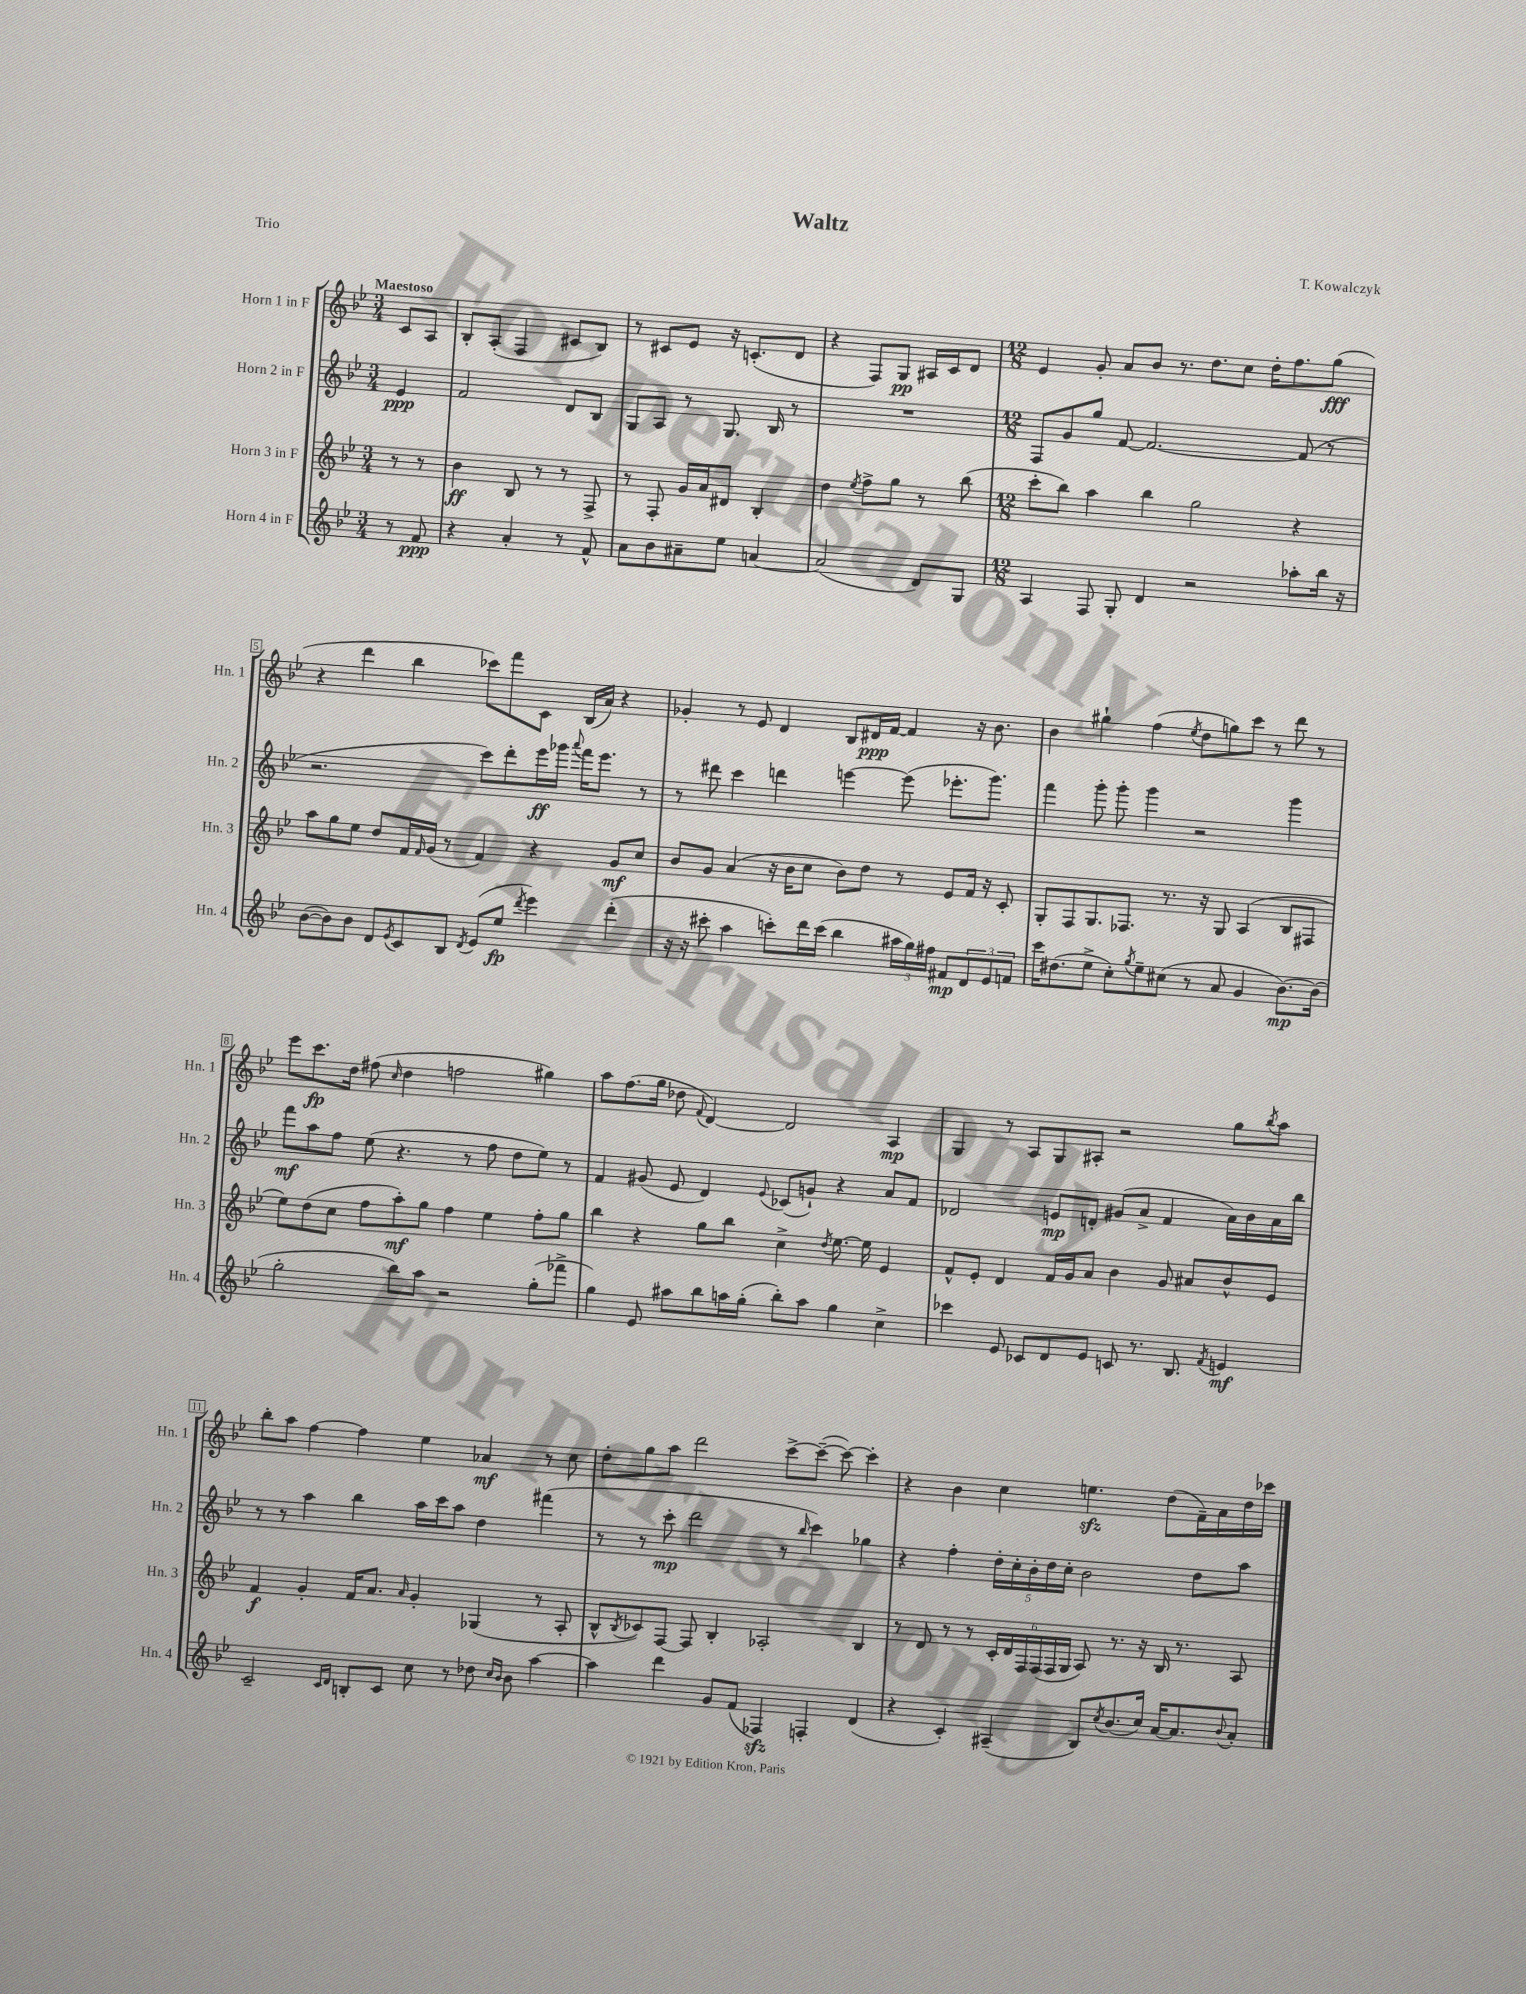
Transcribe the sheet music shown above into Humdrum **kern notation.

**kern	**dynam	**kern	**dynam	**kern	**dynam	**kern	**dynam
*part4	*part4	*part3	*part3	*part2	*part2	*part1	*part1
*staff4	*staff4	*staff3	*staff3	*staff2	*staff2	*staff1	*staff1
*I"Horn 4 in F	*	*I"Horn 3 in F	*	*I"Horn 2 in F	*	*I"Horn 1 in F	*
*I'Hn. 4	*	*I'Hn. 3	*	*I'Hn. 2	*	*I'Hn. 1	*
*clefG2	*	*clefG2	*	*clefG2	*	*clefG2	*
*k[b-e-]	*	*k[b-e-]	*	*k[b-e-]	*	*k[b-e-]	*
*M3/4	*	*M3/4	*	*M3/4	*	*M3/4	*
=	=	=	=	=	=	=	=
!	!	!	!	!	!	!LO:TX:a:B:t=Maestoso	!
8r	.	8r	.	4e-/	ppp	8c/L	.
8f/	ppp	8r	.	.	.	8A/J	.
=1	=1	=1	=1	=1	=1	=1	=1
4r	.	4b-\	ff	2f/	.	8B-'/L	.
.	.	.	.	.	.	(8A'/J	.
4a'/	.	8B-/	.	.	.	4F/	.
.	.	8r	.	.	.	.	.
8r	.	8r	.	8d/L	.	8c#X/L	.
8f^^/	.	8F^/	.	8B-/J	.	8B-/J)	.
=2	=2	=2	=2	=2	=2	=2	=2
8a\L	.	8r	.	8G/L	.	8r	.
8b-\	.	8F'/	.	8A/J	.	8c#X/L	.
8a#X~\	.	16g/LL	.	8r	.	8e-/J	.
.	.	16a/J	.	.	.	.	.
8ee-\J	.	8d#X/J	.	8.G/	.	16r	.
.	.	.	.	.	.	(8.cn'/L	.
[4an/	.	4B-'/	.	.	.	.	.
.	.	.	.	16B-/	.	.	.
.	.	.	.	8r	.	8d/J	.
=3	=3	=3	=3	=3	=3	=3	=3
(2a/]	.	4dd\	.	2.r	.	4r	.
.	.	8qee-/	.	.	.	.	.
.	.	8ff^\L	.	.	.	8F/L)	.
.	.	8gg\J	.	.	.	8G/J	pp
8d/L)	.	8r	.	.	.	16A#X/LL	.
.	.	.	.	.	.	16c/J	.
8G/J	.	(8bb-\	.	.	.	8d/J	.
=4	=4	=4	=4	=4	=4	=4	=4
*M12/8	*	*M12/8	*	*M12/8	*	*M12/8	*
4A/	.	8ccc'\L	.	8F/L	.	4e-/	.
.	.	8bb-\J)	.	8g/	.	.	.
8F/	.	4aa\	.	8gg/J	.	8g'/	.
8G'/	.	.	.	[8f/	.	8a/L	.
4d/	.	4bb-\	.	2.f/_	.	8b-/J	.
.	.	.	.	.	.	8.r	.
2r	.	2gg\	.	.	.	.	.
.	.	.	.	.	.	8.dd\L	.
.	.	.	.	.	.	8cc\J	.
.	.	.	.	.	.	16dd'\KL	.
.	.	.	.	.	.	8.ff\	.
8aa-X'\L	.	4r	.	(8f/]	.	.	.
16bb-\Jk	.	.	.	8r	.	(8gg\J	fff
16r	.	.	.	.	.	.	.
!!LO:LB:g=z
=5	=5	=5	=5	=5	=5	=5	=5
([8b-\L	.	8aa\L	.	2.r	.	4r	.
8b-\])	.	8gg\	.	.	.	.	.
8b-\J	.	8ee-\J	.	.	.	4ddd\	.
8d/L	.	8dd/L	.	.	.	.	.
8qe-/	.	.	.	.	.	.	.
8c/	.	16f/L	.	.	.	4bb-\	.
.	.	16qqf/	.	.	.	.	.
.	.	(16g/JJ	.	.	.	.	.
8B-/J	.	8r	.	.	.	.	.
8qd/	.	.	.	.	.	.	.
(8e-/L	.	4f/)	.	8ccc\L)	.	8ccc-X\L)	.
8ee-/J	fp	.	.	8ddd'\	.	8fff\	.
8qddd/	.	.	.	.	.	.	.
4eee-\)	.	4r	.	16eee-\L	ff	8c\J	.
.	.	.	.	16ggg-X\JJ	.	.	.
.	.	.	.	8qqaaa/	.	.	.
.	.	.	.	16fff\KL	.	(16B-/LL	.
.	.	.	.	8.eee-\J	.	16a/JJ)	.
(4ddd'\	.	8g/L	mf	.	.	4r	.
.	.	8cc/J	.	8r	.	.	.
=6	=6	=6	=6	=6	=6	=6	=6
16r	.	8b-/L	.	8r	.	4g-X'/	.
16r	.	.	.	.	.	.	.
8ccc#X'\	.	8g/J	.	8ddd#X\	.	.	.
4aa\	.	(4a/	.	4ccc\	.	8r	.
.	.	.	.	.	.	8e-/	.
8cccn'\L)	.	16r	.	4dddn\	.	4d/	.
.	.	16b-\KL	.	.	.	.	.
16ddd\L	.	8cc\J	.	.	.	.	.
(16ccc\JJ	.	.	.	.	.	.	.
4bb-\	.	8b-\L)	.	[4eeen\	.	8B-/L	.
.	.	8dd\J	.	.	.	16d#X/L	ppp
.	.	.	.	.	.	[16f/JJ	.
24aa#X\LL	.	8r	.	(8eee\]	.	4f/]	.
24gg\)	.	.	.	.	.	.	.
24ff#X\JJ	.	.	.	.	.	.	.
8f#X/L	mp	8e-/L	.	8.eee-X'\L	.	.	.
12d/	.	16f/Jk	.	.	.	16r	.
.	.	16r	.	8.ggg\J)	.	8.b-\	.
12e-/	.	.	.	.	.	.	.
.	.	8c'/	.	.	.	.	.
12fn/J	.	.	.	.	.	.	.
=7	=7	=7	=7	=7	=7	=7	=7
16ccc\KL	.	8G'/L	.	4fff\	.	4b-\	.
(8.dd#X\	.	.	.	.	.	.	.
.	.	8F/	.	.	.	.	.
8ee-^\J	.	8.G/	.	8ggg'\	.	4gg#X`\	.
8cc'\L)	.	.	.	8ggg'\	.	.	.
.	.	8.F-X/J	.	.	.	.	.
8qgg/	.	.	.	.	.	.	.
8ee-~\	.	.	.	4ggg\	.	(4ff\	.
(8cc#X\J	.	8.r	.	.	.	.	.
.	.	.	.	.	.	8qee-/	.
8r	.	.	.	2r	.	8dd\L	.
.	.	16r	.	.	.	.	.
8a/	.	8G/	.	.	.	8ggn\)	.
4g/	.	(4A/	.	.	.	8ccc\J	.
.	.	.	.	.	.	8r	.
[8.b-\L)	mp	8B-/L	.	4ggg\	.	8ddd\	.
.	.	8F#X/J	.	.	.	8r	.
(16b-\Jk]	.	.	.	.	.	.	.
!!LO:LB:g=z
=8	=8	=8	=8	=8	=8	=8	=8
2gg'\	.	8ee-\L)	.	8fff\L	mf	8eee-\L	.
.	.	(8dd\	.	8aa\	.	8.ccc\	fp
.	.	8cc\J	.	8ff\J	.	.	.
.	.	.	.	.	.	16dd\Jk	.
.	.	8ff\L	.	(8ee-\	.	(8ff#X\	.
.	.	.	.	.	.	16qqcc/	.
8bb-\L)	.	8aa'\)	mf	4.r	.	4dd\	.
8aa\J	.	8gg\J	.	.	.	.	.
2r	.	4ff\	.	.	.	2ffn\	.
.	.	.	.	8r	.	.	.
.	.	4ee-\	.	8ff\	.	.	.
.	.	.	.	8dd\L	.	.	.
(8gg'\L	.	8ff'\L	.	8ee-\J)	.	4gg#X\)	.
8fff-X^\J	.	8gg\J	.	8r	.	.	.
=9	=9	=9	=9	=9	=9	=9	=9
4gg\)	.	4bb-\	.	4f/	.	8aa\L	.
.	.	.	.	.	.	(8.ff\	.
8e-/	.	4r	.	(8g#X/	.	.	.
.	.	.	.	.	.	16gg\Jk	.
8aa#X\L	.	.	.	8e-/	.	8dd-X\	.
.	.	.	.	.	.	8qqf/	.
8bb-\	.	8gg\L	.	4d/)	.	[4d/)	.
16aan\L	.	8bb-\J	.	.	.	.	.
(16gg'\JJ	.	.	.	.	.	.	.
.	.	.	.	8qqe-/	.	.	.
8bb-'\L)	.	4cc^\	.	(8c-X/L	.	2d/]	.
8aa\J	.	.	.	8gn`/J)	.	.	.
.	.	8qdd/	.	.	.	.	.
4gg\	.	[8.ee-\	.	4r	.	.	.
.	.	16ee-\]	.	.	.	.	.
4cc^\	.	4e-/	.	8a/L	.	4A/	mp
.	.	.	.	8f/J	.	.	.
=10	=10	=10	=10	=10	=10	=10	=10
4ccc-X\	.	8f^^/L	.	2d-X/	.	4G/	.
.	.	8e-'/J	.	.	.	.	.
8e-/	.	4d/	.	.	.	8r	.
8c-X/L	.	.	.	.	.	8A/L	.
8d/	.	16f/LL	.	8en/L	mp	8G/	.
.	.	16g/J	.	.	.	.	.
8e-/J	.	8a/J	.	8dn'/J	.	8A#X'/J	.
8cn/	.	4b-\	.	(8g#X/L	.	2r	.
8.r	.	.	.	8a^/J	.	.	.
.	.	8g/	.	4f/	.	.	.
8.B-/	.	.	.	.	.	.	.
.	.	8a#X/L	.	.	.	.	.
8qf/	.	.	.	.	.	.	.
4en/	mf	8b-^^/	.	16a\LL)	.	8gg\L	.
.	.	.	.	16b-\	.	.	.
.	.	.	.	.	.	8qbb-/	.
.	.	8e-/J	.	16a\	.	8aa\J	.
.	.	.	.	16bb-\JJ	.	.	.
!!LO:LB:g=z
=11	=11	=11	=11	=11	=11	=11	=11
2c~/	.	4f/	f	8r	.	8bb-'\L	.
.	.	.	.	8r	.	8aa\J	.
.	.	4g'/	.	4aa\	.	[4ff\	.
16qqc/LL	.	.	.	.	.	.	.
16qqd/JJ	.	.	.	.	.	.	.
8Bn'/L	.	16f/KL	.	4bb-\	.	4ff\]	.
.	.	8.a/J	.	.	.	.	.
8c/J	.	.	.	.	.	.	.
.	.	16qqa/	.	.	.	.	.
8cc\	.	4g'/	.	16aa\LL	.	4ee-\	.
.	.	.	.	16ccc\J	.	.	.
8r	.	.	.	8aa\J	.	.	.
8dd-X\	.	(4G-X/	.	4dd\	.	4a-X/	mf
16qqcc/LL	.	.	.	.	.	.	.
16qqb-/JJ	.	.	.	.	.	.	.
8b-\	.	.	.	.	.	.	.
[4aa\	.	8r	.	(4fff#X\	.	8r	.
.	.	8A'/	.	.	.	8cc\	.
=12	=12	=12	=12	=12	=12	=12	=12
4aa\]	.	8B-^^/L	.	8r	.	8dd'\L	.
.	.	8qB-/	.	.	.	.	.
.	.	8c-X/)	.	8r	.	8gg\	.
4ddd\	.	[8F/J	.	8ccc'\	mp	8aa\J	.
.	.	8F/]	.	2ddd\	.	2ddd\	.
8g/L	.	4B-'/	.	.	.	.	.
(8f/J	.	.	.	.	.	.	.
4F-Xzz/)	.	2A-X'/	.	.	.	.	.
.	.	.	.	8r	.	[8ccc^\L	.
.	.	.	.	16qqbb-/	.	.	.
4Fn'/	.	.	.	4ccc\)	.	(8ccc~\J_	.
.	.	.	.	.	.	8ccc\_)	.
(4d/	.	4B-/	.	4gg-X\	.	4ccc'\]	.
=13	=13	=13	=13	=13	=13	=13	=13
4r	.	8r	.	4r	.	4r	.
.	.	8d/	.	.	.	.	.
4c'/)	.	8r	.	4ff'\	.	4b-\	.
.	.	8r	.	.	.	.	.
(4A#X~/	.	24c'/LL	.	20dd'\LL	.	4cc\	.
.	.	24d/	.	.	.	.	.
.	.	.	.	20cc'\	.	.	.
.	.	24F/	.	.	.	.	.
.	.	.	.	20b-'\	.	.	.
.	.	(24F/	.	.	.	.	.
.	.	.	.	20dd\	.	.	.
.	.	24F/	.	.	.	.	.
.	.	.	.	20cc'\JJ	.	.	.
.	.	24G/JJ	.	.	.	.	.
8B-/L)	.	8A/)	.	2b-\	.	4.eenzz\	.
8qcc/	.	.	.	.	.	.	.
(8.b-/	.	8.r	.	.	.	.	.
16cc/Jk)	.	16r	.	.	.	.	.
[16a/KL	.	16B-/	.	.	.	(8dd\L	.
8.a/]	.	8.r	.	.	.	.	.
.	.	.	.	8dd\L	.	16f~\L)	.
.	.	.	.	.	.	16a\	.
8qqb-/	.	.	.	.	.	.	.
8a'/J	.	8A/	.	8aa\J	.	16dd\	.
.	.	.	.	.	.	16ccc-X\JJ	.
==	==	==	==	==	==	==	==
*-	*-	*-	*-	*-	*-	*-	*-
